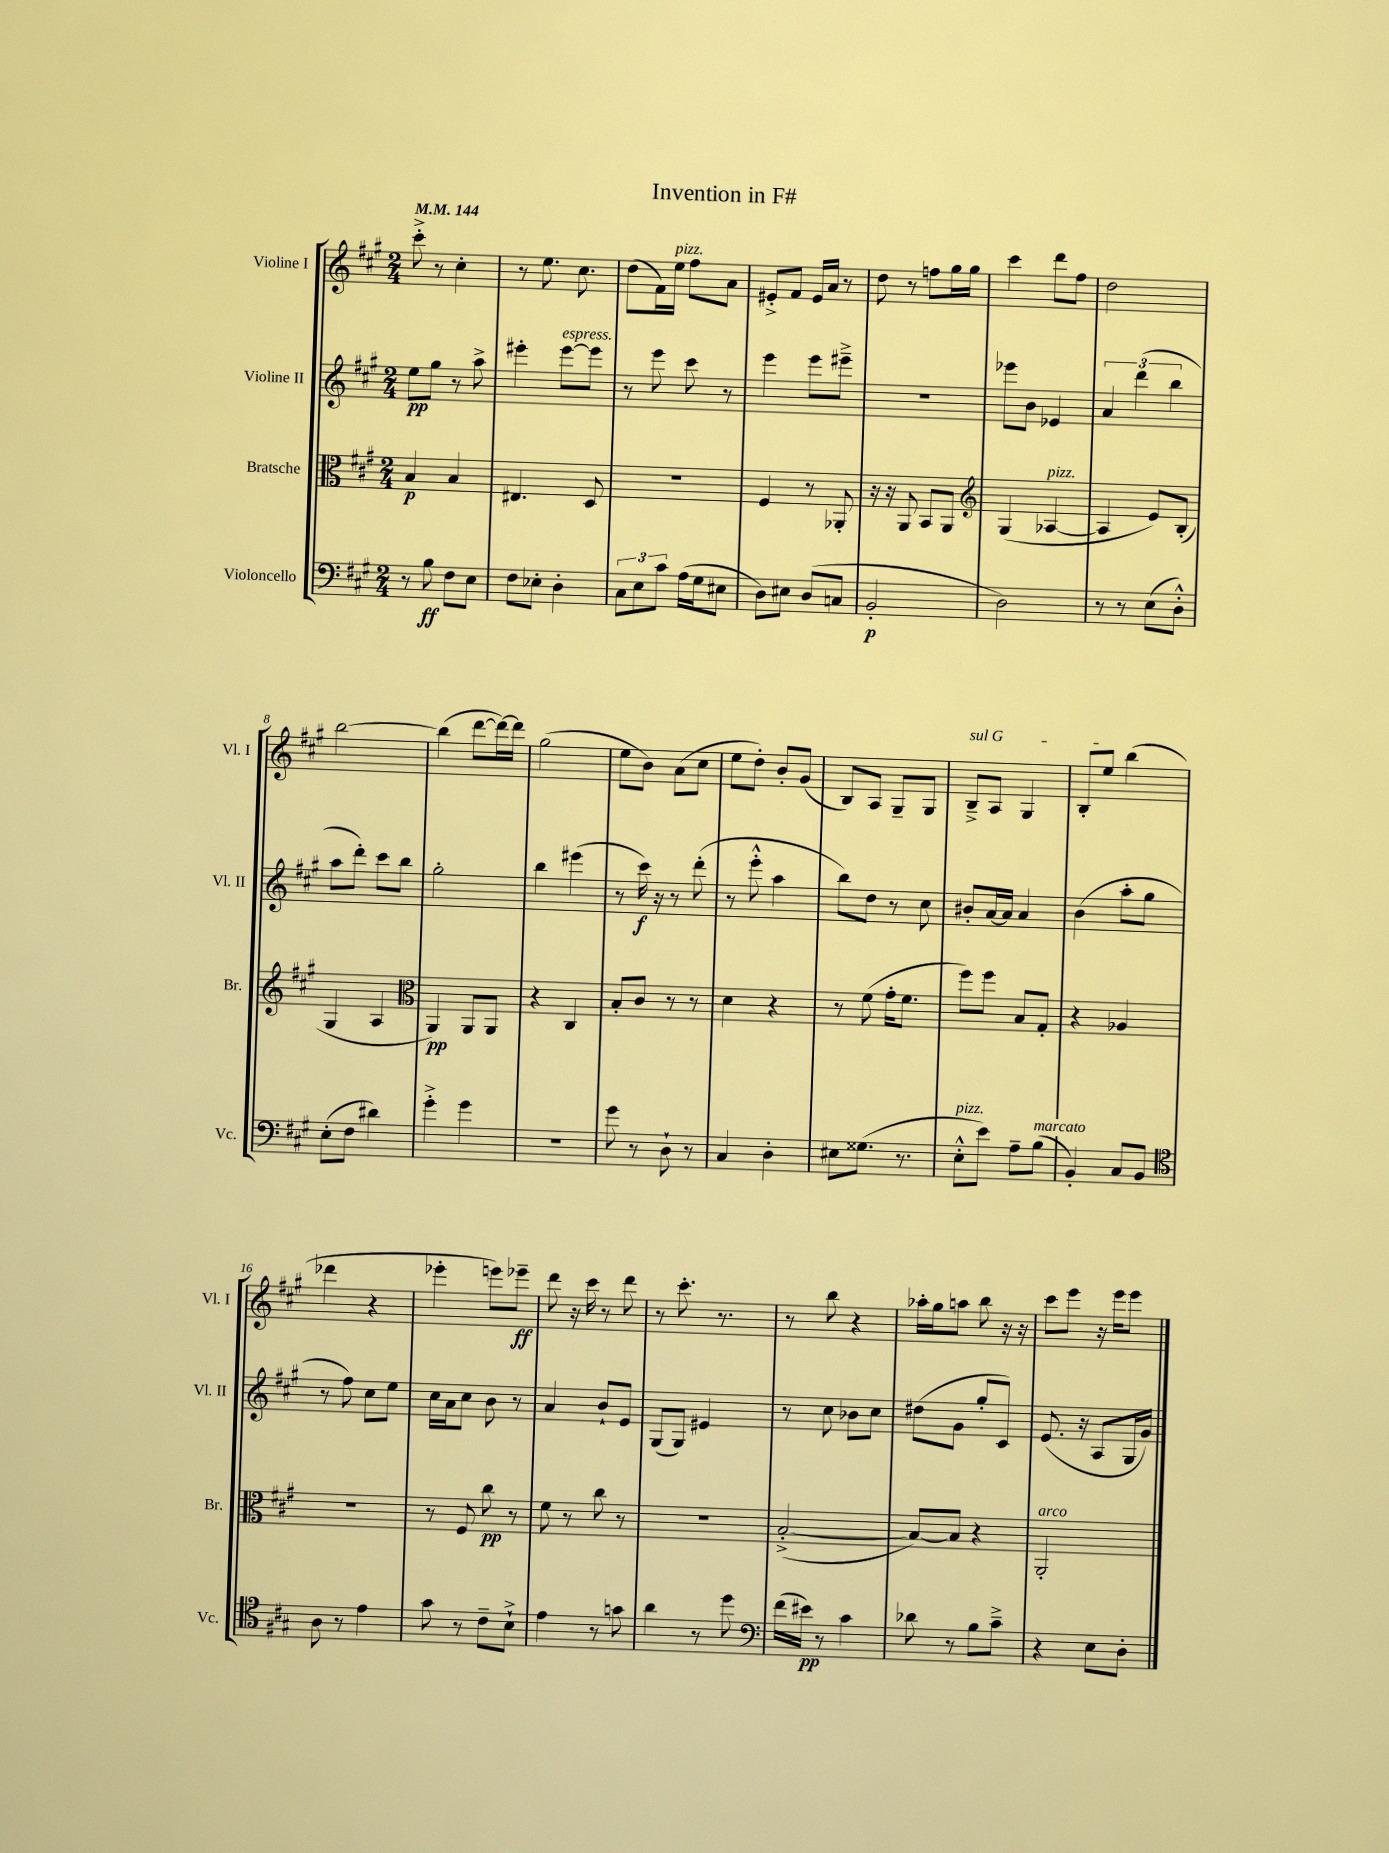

**kern	**kern	**kern	**kern
*staff4	*staff3	*staff2	*staff1
*clefF4	*clefC3	*clefG2	*clefG2
*k[f#c#g#]	*k[f#c#g#]	*k[f#c#g#]	*k[f#c#g#]
*M2/4	*M2/4	*M2/4	*M2/4
*MM144	*MM144	*MM144	*MM144
8r	4B	8ee	8ccc#'^
8B	.	8gg#	8r
8F#	4B	8r	4cc#'
8E	.	8aa^	.
=	=	=	=
8F#	4.E#	4eee#'	8r
8E-'	.	.	8.ee
4D'	.	[8eee#	.
.	.	.	8.cc#
.	8D	8eee#]	.
=	=	=	=
12C#	2r	8r	(8dd
12E	.	.	.
.	.	8eee	16f#)
12c#	.	.	.
.	.	.	16ee
(16A	.	8ccc#	8ff#
16G#	.	.	.
8E#	.	8r	8a
=	=	=	=
8D)	4F#	4eee	8e#'^
8E#	.	.	8f#
(8D	8r	8eee	16e#
.	.	.	16a
8C	8AA-'	8eee#~^	8r
=	=	=	=
2BB'	16r	2r	8dd
.	16r	.	.
.	8AA	.	8r
.	8BB	.	8ff
.	8AA	.	16gg#
.	.	.	16gg#
=	=	=	=
*	*clefG2	*	*
2D)	(4G#	8eee-	4ccc#
.	.	8b	.
.	[4A-	4e-	8ddd
.	.	.	8ff#
=	=	=	=
8r	4A-]	6a	2dd
8r	.	.	.
.	.	(6ddd	.
(8E	8e)	.	.
.	.	6bb	.
8D'^^)	(8B'	.	.
=	=	=	=
(8E'	4G#	8aa	[2bb
8F#	.	8ddd')	.
4d#)	4A	8ccc#	.
.	.	8bb	.
=	=	=	=
*	*clefC3	*	*
4g#'^	4AA)	2gg#'	(4bb]
4g#	8AA	.	[8ddd
.	8AA	.	16ddd_)
.	.	.	16ddd]
=	=	=	=
2r	4r	4bb	(2gg#
.	4C#	(4eee#	.
=	=	=	=
8g#	8B'	8r	8ee
8r	8c#	16ccc#)	8b)
.	.	16r	.
8D`	8r	8r	(8a
8r	8r	(8ddd'	8cc#
=	=	=	=
4C#	4d	8r	8ee
.	.	8eee'^^	8dd')
4D'	4r	4aa	8b'
.	.	.	(8g#
=	=	=	=
8E#	8r	8bb)	8B)
(8.G##	(8f#	8dd	8A
.	16g#'	8r	8G#~
8.r	8.f#	.	.
.	.	8cc#	8G#
=	=	=	=
8E'^^	8ff#)	8b#'	8B~^
8e)	8ff#	[16a	8A
.	.	16a]	.
8A~	8B	4a	4G#
(8B	8G#'	.	.
=	=	=	=
4BB')	4r	(4b	8B'
.	.	.	8ee
8C#	4A-	8aa'	(4bb
8BB	.	8gg#	.
=	=	=	=
*clefC4	*	*	*
8A	2r	8r	4ddd-
8r	.	8ff#)	.
4e	.	8cc#	4r
.	.	8ee	.
=	=	=	=
8g#	8r	16cc#	4eee-'
.	.	16a	.
8r	8F#	8cc#	.
8c#~	8cc#	8b	8eee)
8B`^	8r	8r	8eee-~
=	=	=	=
4e	8f#	4a	8ddd
.	8r	.	16r
.	.	.	16ccc#
8r	8cc#	8b`	8r
8g	8r	8e	8ddd
=	=	=	=
4a	2r	(8G#	8r
.	.	8G#)	8.ccc#'
8r	.	4e#	.
.	.	.	8.r
8dd	.	.	.
=	=	=	=
*clefF4	*	*	*
(16f#	([2B'^	8r	8r
16e#)	.	.	.
8r	.	8cc#	8bb
4c#	.	8b-	4r
.	.	8cc#	.
=	=	=	=
8d-	8B_)	(8dd#	16aa-'
.	.	.	16gg#
8r	8B]	8g#	8aa
8B	4r	8gg#'	8bb
8c#~^	.	8c#)	16r
.	.	.	16r
=	=	=	=
4r	2AA'	(8.e	8ccc#
.	.	.	8eee
.	.	16r	.
8E	.	8A	16r
.	.	.	16eee
8D'	.	16G#	8eee
.	.	16g#)	.
==	==	==	==
*-	*-	*-	*-
